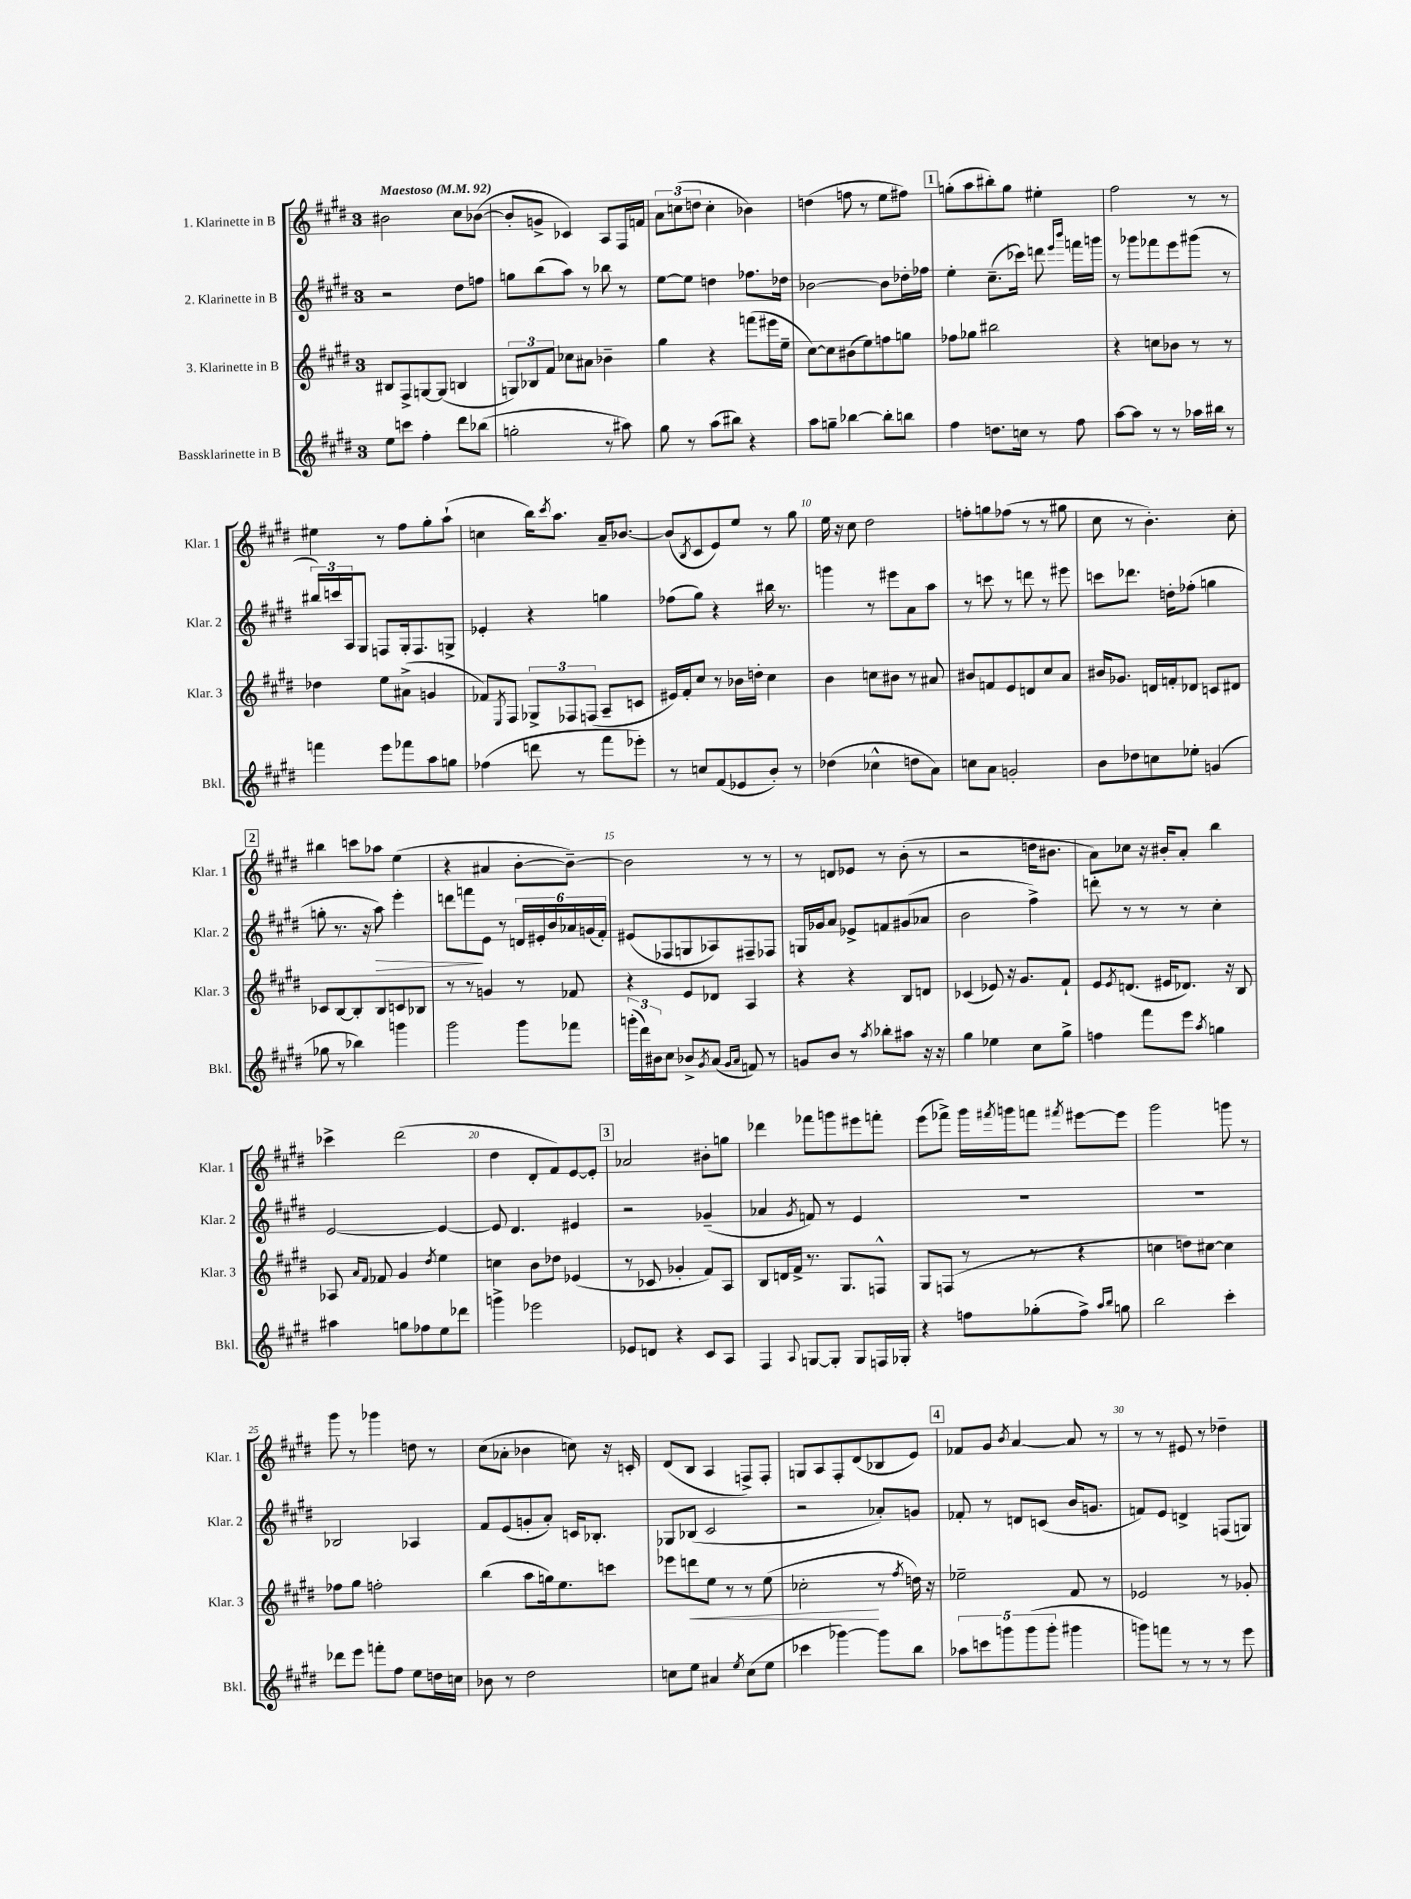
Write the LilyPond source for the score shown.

<<
\new StaffGroup <<
\new Staff = "s0" \with { instrumentName = "1. Klarinette in B" shortInstrumentName = "Klar. 1" } {
    \clef treble \key e \major \once \override Staff.TimeSignature.style = #'single-digit \time 3/4 \tempo "Maestoso" 4 = 92
    bis'2 cis''8 bes'8~( |
    bes'8-. g'8-> ces'4) a8 fis16 f'16 |
    \tuplet 3/2 { a'8 c''8( d''8 } c''4-. bes'4) |
    d''4( f''8 r8 e''8 fis''8) |
    \mark \markup { \box "1" } g''8-.( a''8 bis''8-.) g''8 eis''4-. |
    fis''2 r8 r8 |
    eis''4 r8 fis''8 gis''8-. a''8-!( |
    c''4 b''16) \acciaccatura { cis'''8 } a''8. a'16-- bes'8.~ |
    bes'8( \acciaccatura { b8 } cis'8 e'8) e''8 r8 gis''8 |
    e''16 r16 cis''8 dis''2 |
    f''8-. g''8 fes''8( r8 r8 gis''8 |
    cis''8 r8 b'4.-.) cis''8-. |
    \mark \markup { \box "2" } bis''4 c'''8 aes''8 e''4( |
    r4 ais'4 b'8~-. b'8~--) |
    b'2 r8 r8 |
    r8 d'8 ees'8 r8 b'8-.( r8 |
    r2 d''16 bis'8. |
    a'8) ces''8 r16 bis'16-. a'8-. b''4 |
    ces'''4-> dis'''2( |
    dis''4 dis'8-. fis'8) e'8~ e'8-. |
    \mark \markup { \box "3" } aes'2 bis'8-. g''8 |
    des'''4 fes'''8 g'''8 eis'''8 f'''8-. |
    e'''8( fes'''8->) gis'''16 \acciaccatura { fis'''8 } g'''16 f'''8 \acciaccatura { fis'''8 } eis'''8~ eis'''8 |
    gis'''2 g'''8 r8 |
    gis'''8 r8 ges'''4 d''8 r8 |
    cis''8( aes'8-. bes'4 c''8) r16 c'16-. |
    dis'8( b8 a4 f8->) f8-. |
    g8 a8 fis8-. dis'8( bes8 e'8) |
    \mark \markup { \box "4" } fes'8 gis'8 \acciaccatura { b'8 } a'4~ a'8 r8 |
    r8 r8 eis'8 r8 des''4-- \bar "|." |
}
\new Staff = "s1" \with { instrumentName = "2. Klarinette in B" shortInstrumentName = "Klar. 2" } {
    \clef treble \key e \major \once \override Staff.TimeSignature.style = #'single-digit \time 3/4
    r2 dis''8 f''8 |
    g''8 b''8( a''8) r8 bes''8 r8 |
    e''8~ e''8 d''4 fes''8. des''16 |
    bes'2~ bes'8 des''16-. fes''16 |
    \mark \markup { \box "1" } e''4-. cis''8.--( ces'''16) d'''8 \grace { e'''16 b'''16 } f'''16 g'''16 |
    r8 ges'''8 fes'''8 e'''8 gis'''8( r8 |
    \tuplet 3/2 { bis''16) c'''16 a16 } gis8 f8 gis16-. f8. g8-> |
    ees'4-. r4 g''4 |
    fes''8( gis''8) r4 bis''16 r8. |
    g'''4 r8 eis'''8 a'8 a''8 |
    r8 c'''8 r8 d'''8 r8 eis'''8 |
    c'''8 des'''8. d''16-. fes''8-.( g''4 |
    \mark \markup { \box "2" } g''8-. r8. r16 a''8\>) e'''4-. |
    d'''8 f'''8\! e'8 r8 \tuplet 6/4 { d'16 eis'16-. b'16 aes'16 g'16( fis'16-.) } |
    eis'8( fes8 g8 aes8) fis8-- fes8 |
    g16 ges'16 a'8 ees'8-> f'8 gis'8( aes'8 |
    b'2 fis''4->) |
    d'''8-. r8 r8 r8 cis''4-. |
    e'2~ e'4~ |
    e'8 dis'4. eis'4 |
    \mark \markup { \box "3" } r2 ges'4--( |
    aes'4 \acciaccatura { gis'8 } f'8) r8 e'4 |
    R2. |
    R2. |
    bes2 aes4 |
    fis'8 e'8( g'8-. a'8-.) c'16 bes8.-. |
    ges8 bes8( cis'2 |
    r2 aes'8-.) g'8 |
    \mark \markup { \box "4" } fes'8-. r8 d'8 c'8( b'16 g'8. |
    f'8) e'8 d'4-> f8( g8) \bar "|." |
}
\new Staff = "s2" \with { instrumentName = "3. Klarinette in B" shortInstrumentName = "Klar. 3" } {
    \clef treble \key e \major \once \override Staff.TimeSignature.style = #'single-digit \time 3/4
    bis8 fis8-> g8~ g8( b4 |
    \tuplet 3/2 { g8) bes8 fis'8 } ces''8 ais'8 bes'4-- |
    gis''4 r4 f'''8( eis'''16 e''16-- |
    cis''8~) cis''8 bis'8( e''8) f''8 g''8 |
    \mark \markup { \box "1" } fes''8 ges''8 bis''2 |
    r4 c''8 bes'8 r8 r8 |
    des''4 e''8 ais'8->( g'4 |
    fes'8) \acciaccatura { e8 } fis8 \tuplet 3/2 { ges8-> fes8 f8( } a8-- c'8 |
    eis'16) fis'16-. cis''8 r8 bes'16 d''16-. cis''4 |
    b'4 c''8 bis'8 r8 ais'8 |
    bis'8 f'8 e'8 d'8 cis''8 a'8 |
    bis'16 ges'8. d'16 f'16-. des'8 c'8 dis'8 |
    \mark \markup { \box "2" } ces'8 b8~ b8-. b8 c'8 bes8 |
    r8 r8 g'4 r8 fes'8 |
    r4 e'8 des'8 a4 |
    r4 r4 b8 d'8 |
    ces'4( ees'8) r16 gis'8. fis'8-! |
    e'8 \acciaccatura { e'8 } d'8.( eis'16 des'8.) r16 b8 |
    aes8 \grace { a'16 fis'16 } fes'8 gis'4 \acciaccatura { dis''8 } e''4 |
    c''4 b'8 des''8 ees'4( |
    \mark \markup { \box "3" } r8 ces'8 ges'4-. fis'8) a8 |
    b8 d'16 fis'16-> r8. gis8. f8-^ |
    gis8 f8( r8 r8 r4 |
    c''4 d''8) cis''8~ cis''4 |
    fes''8 gis''8 f''2-. |
    b''4( a''8 g''16) e''8. c'''8 |
    ees'''8 d'''8\< e''8 r8 r8 e''8( |
    ces''2-.\! r8 \acciaccatura { fis''8 } d''16) r16 |
    \mark \markup { \box "4" } ees''2-- fis'8 r8 |
    ees'2 r8 ges'8-. \bar "|." |
}
\new Staff = "s3" \with { instrumentName = "Bassklarinette in B" shortInstrumentName = "Bkl." } {
    \clef treble \key e \major \once \override Staff.TimeSignature.style = #'single-digit \time 3/4
    e''8 c'''8 fis''4-. dis'''8 bes''8( |
    g''2-. r8 ais''8) |
    gis''8 r8 a''8( bis''8) r4 |
    a''8 g''8-- bes''4~ bes''8-. b''8 |
    \mark \markup { \box "1" } fis''4 d''8. c''16 r8 fis''8 |
    a''8~ a''8 r8 r8 aes''16 bis''16 r8 |
    f'''4 e'''8 fes'''8 a''8 g''8 |
    fes''4( d'''8 r8 fis'''8 ees'''8-.) |
    r8 c''8 fis'8( ees'8 b'8-.) r8 |
    des''4( ces''4-^ d''8 a'8) |
    c''8 a'8 g'2-. |
    b'8 des''8 c''8 ees''8-. g'4( |
    \mark \markup { \box "2" } ges''8 r8 bes''4) g'''4 |
    gis'''2 gis'''8 fes'''8 |
    \tuplet 3/2 { g'''16-.( dis'''16) bis'16 } cis''8 bes'8-> \acciaccatura { gis'8 } a'8( \grace { gis'16 a'16 } f'8) r8 |
    g'8 b'8 r8 \acciaccatura { a''8 } bes''8-. ais''8 r16 r16 |
    gis''4 ees''4 cis''8 gis''8-> |
    f''4 fis'''8 e'''8 \acciaccatura { a''8 } g''4 |
    ais''4 g''8 fes''8 e''8 des'''8 |
    g'''4-> ees'''2 |
    \mark \markup { \box "3" } ees'8 d'8 r4 cis'8 a8 |
    fis4 \appoggiatura { a8 } g8~ g8-. g8 f16 ges16-. |
    r4 f''8 ges''8-.( f''8->) \grace { a''16 b''16 } g''8 |
    b''2 cis'''4-. |
    des'''8 e'''8 f'''8-. fis''8 e''8 d''16 c''16 |
    bes'8 r8 dis''2 |
    c''8 e''8 ais'4 \acciaccatura { e''8 } c''8( e''8 |
    ces'''4 ges'''4~) ges'''8 b''8 |
    \mark \markup { \box "4" } \tuplet 5/4 { aes''8 c'''8 g'''8 g'''8( g'''8-. } gis'''4 |
    g'''8) f'''8 r8 r8 r8 e'''8 \bar "|." |
}
>>
>>
\layout { \context { \Score \override BarNumber.break-visibility = ##(#f #t #t) barNumberVisibility = #(every-nth-bar-number-visible 5) } }
